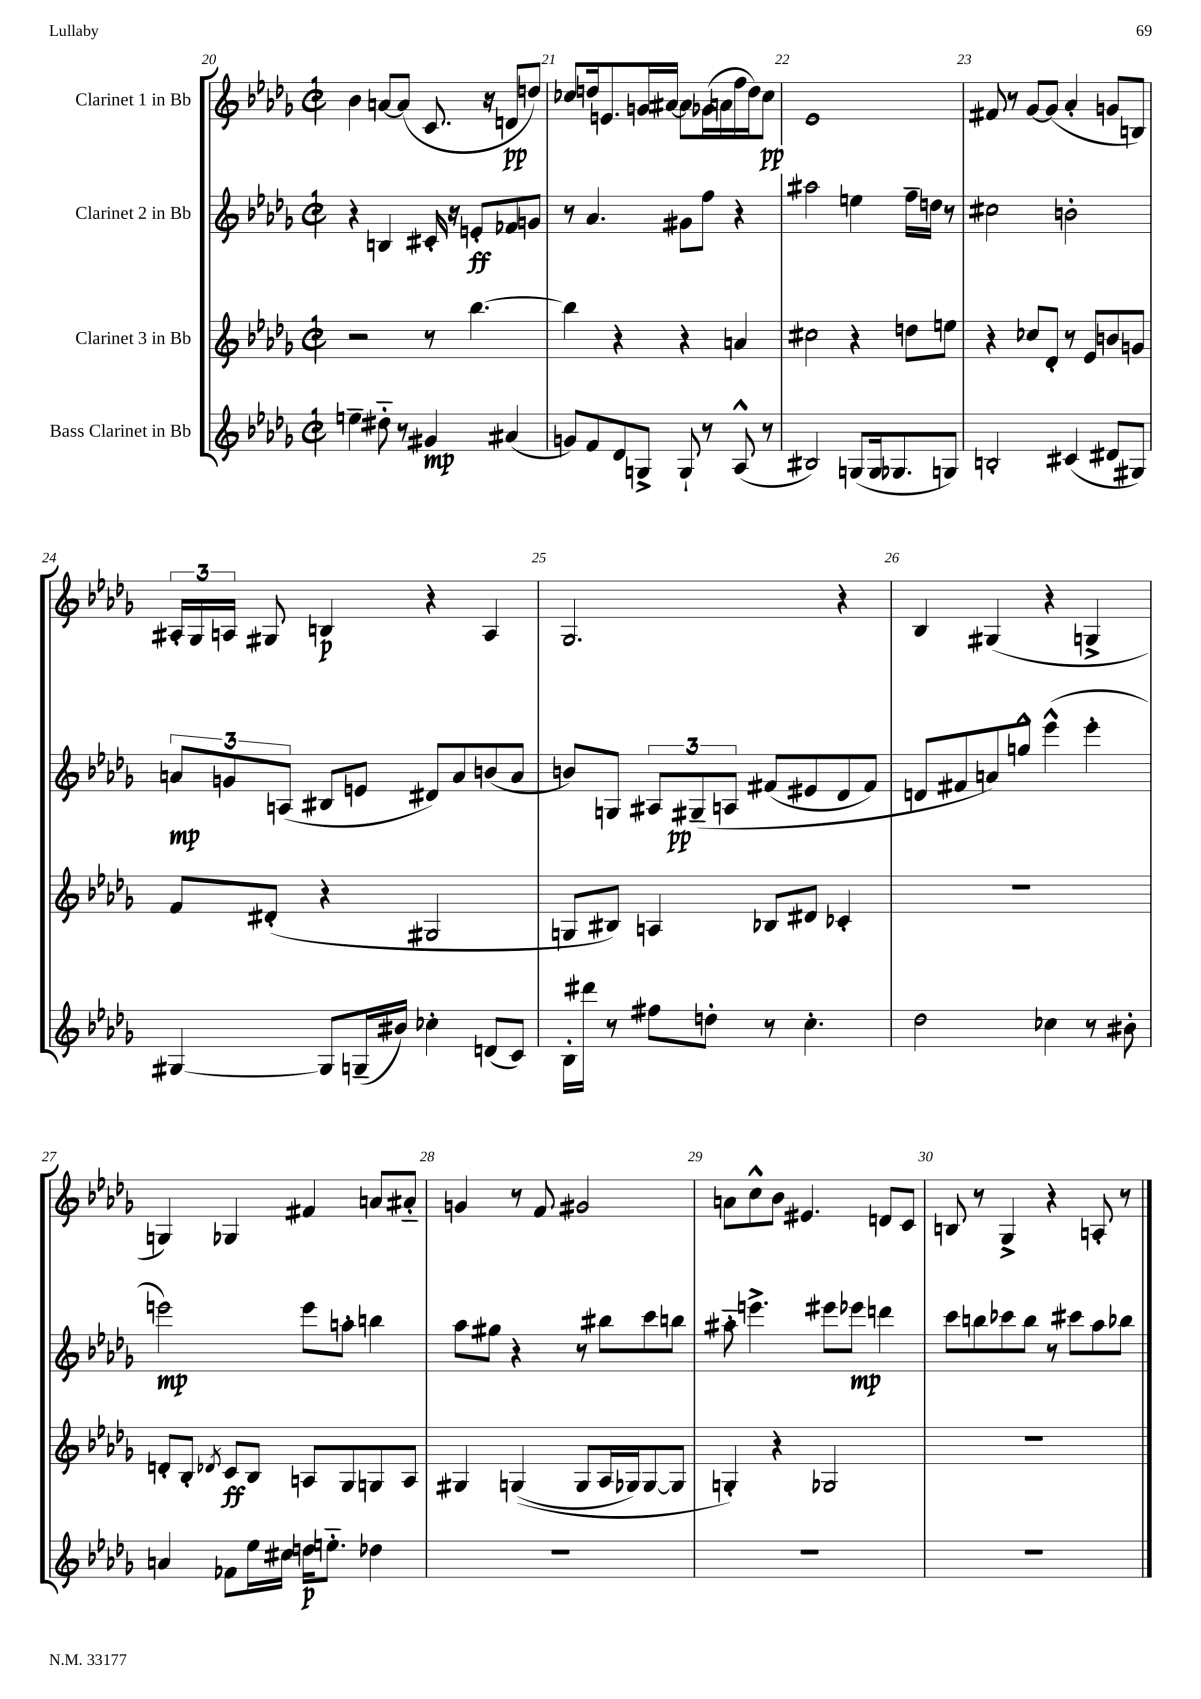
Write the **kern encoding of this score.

**kern	**dynam	**kern	**dynam	**kern	**dynam	**kern	**dynam
*part4	*part4	*part3	*part3	*part2	*part2	*part1	*part1
*staff4	*staff4	*staff3	*staff3	*staff2	*staff2	*staff1	*staff1
*I"Bass Clarinet in Bb	*	*I"Clarinet 3 in Bb	*	*I"Clarinet 2 in Bb	*	*I"Clarinet 1 in Bb	*
*clefG2	*	*clefG2	*	*clefG2	*	*clefG2	*
*k[b-e-a-d-g-]	*	*k[b-e-a-d-g-]	*	*k[b-e-a-d-g-]	*	*k[b-e-a-d-g-]	*
*M2/2	*	*M2/2	*	*M2/2	*	*M2/2	*
*met(c|)	*	*met(c|)	*	*met(c|)	*	*met(c|)	*
=20	=20	=20	=20	=20	=20	=20	=20
4een~\	.	2r	.	4r	.	4b-\	.
8dd#X\	.	.	.	4Bn/	.	[8an/L	.
8r	.	.	.	.	.	(8a/J]	.
4g#X/	mp	8r	.	16c#X'/	.	8.c/	.
.	.	.	.	16r	.	.	.
.	.	[4.bb-\	.	8en'/L	ff	.	.
.	.	.	.	.	.	16r	.
(4a#X/	.	.	.	8f-X/	.	8dn/L	pp
.	.	.	.	8gn/J	.	8ddn/J)	.
=21	=21	=21	=21	=21	=21	=21	=21
8gn/L)	.	4bb-\]	.	8r	.	8cc-X/L	.
8f/	.	.	.	4.a-/	.	16ddn/k	.
.	.	.	.	.	.	8.en/	.
8d-/	.	4r	.	.	.	.	.
8Gn^/J	.	.	.	.	.	16gn/L	.
.	.	.	.	.	.	[16a#X/JJ	.
8G`/	.	4r	.	8g#X\L	.	8a#\L]	.
8r	.	.	.	8ff\J	.	(16g-X\L	.
.	.	.	.	.	.	16an\	.
(8A-^^/	.	4an/	.	4r	.	16ff\	.
.	.	.	.	.	.	16dd\J)	.
8r	.	.	.	.	.	8cc-\J	pp
=22	=22	=22	=22	=22	=22	=22	=22
2B#X/)	.	2cc#X\	.	2aa#X\	.	1e-	.
(8Gn/L	.	4r	.	4een\	.	.	.
16G/k	.	.	.	.	.	.	.
8.G-X/	.	.	.	.	.	.	.
.	.	8ddn\L	.	16ff~\LL	.	.	.
.	.	.	.	16ddn\JJ	.	.	.
8Gn/J)	.	8een\J	.	8r	.	.	.
=23	=23	=23	=23	=23	=23	=23	=23
2Bn'/	.	4r	.	2cc#X\	.	8f#X/	.
.	.	.	.	.	.	8r	.
.	.	8cc-X/L	.	.	.	[8g-/L	.
.	.	8d-'/J	.	.	.	(8g-/J]	.
(4c#X/	.	8r	.	2bn'\	.	4a-'/	.
.	.	8e-/L	.	.	.	.	.
8d#X/L	.	8bn/	.	.	.	8gn/L	.
8G#X/J)	.	8gn/J	.	.	.	8Bn/J)	.
!!LO:LB:g=z
=24	=24	=24	=24	=24	=24	=24	=24
[4G#X/	.	8f/L	.	12an/L	mp	24A#X'/LL	.
.	.	.	.	.	.	24G-/	.
.	.	.	.	12gn/	.	24An/JJ	.
.	.	(8d#X'/J	.	.	.	8G#X/	.
.	.	.	.	(12An/J	.	.	.
8G#/L]	.	4r	.	8B#X/L	.	4Bn/	p
(16Gn~/L	.	.	.	8en/J	.	.	.
16b#X/JJ)	.	.	.	.	.	.	.
4cc-X'\	.	2G#X/	.	8d#X/L)	.	4r	.
.	.	.	.	8a/	.	.	.
(8dn/L	.	.	.	(8bn/	.	4A/	.
8c/J)	.	.	.	8a/J	.	.	.
=25	=25	=25	=25	=25	=25	=25	=25
16B-'\LL	.	8Gn/L	.	8bn/L)	.	2.G-/	.
16ddd#X\JJ	.	.	.	.	.	.	.
8r	.	8B#X/J)	.	8Gn/J	.	.	.
8ff#X\L	.	4An/	.	12A#X/L	.	.	.
.	.	.	.	(12G#X~/	pp	.	.
8ddn'\J	.	.	.	.	.	.	.
.	.	.	.	12An/J	.	.	.
8r	.	8B-X/L	.	(8f#X/L	.	.	.
4.cc'\	.	8d#X/J	.	8e#X/	.	.	.
.	.	4c-X'/	.	8d-/	.	4r	.
.	.	.	.	8f#/J)	.	.	.
=26	=26	=26	=26	=26	=26	=26	=26
2dd-\	.	1r	.	8dn/L	.	4B-/	.
.	.	.	.	8f#X/	.	.	.
.	.	.	.	8an/)	.	(4G#X/	.
.	.	.	.	8ggn^^/J	.	.	.
4cc-X\	.	.	.	(4eee-^^\	.	4r	.
8r	.	.	.	4eee-'\	.	4Gn^/	.
8b#X'\	.	.	.	.	.	.	.
!!LO:LB:g=z
=27	=27	=27	=27	=27	=27	=27	=27
4an/	.	8dn'/L	.	2eeen\)	mp	4Gn/)	.
.	.	8B-'/J	.	.	.	.	.
.	.	8qd-X/	.	.	.	.	.
8f-X\L	.	8c/L	ff	.	.	4G-X/	.
16ee-\L	.	8B-/J	.	.	.	.	.
16cc#X\JJ	.	.	.	.	.	.	.
16ddn\KL	p	8An/L	.	8eee\L	.	4f#X/	.
8.een\J	.	.	.	.	.	.	.
.	.	8G-/	.	8aan'\J	.	.	.
4dd-X\	.	8Gn/	.	4bbn\	.	8an/L	.
.	.	8A/J	.	.	.	8a#X/J	.
=28	=28	=28	=28	=28	=28	=28	=28
1r	.	4G#X/	.	8aa-\L	.	4gn/	.
.	.	.	.	8gg#X\J	.	.	.
.	.	((4Gn/	.	4r	.	8r	.
.	.	.	.	.	.	8f/	.
.	.	8G/L	.	8r	.	2g#X/	.
.	.	16A-/L	.	8bb#X\L	.	.	.
.	.	16G-X/J)	.	.	.	.	.
.	.	[8G-/	.	8ccc\	.	.	.
.	.	8G-/J]	.	8bbn\J	.	.	.
=29	=29	=29	=29	=29	=29	=29	=29
1r	.	4Gn'/)	.	8aa#X\	.	8an\L	.
.	.	.	.	4.eeen^\	.	8cc^^\	.
.	.	4r	.	.	.	8b-\J	.
.	.	.	.	.	.	4.e#X/	.
.	.	2G-X/	.	8eee#X\L	.	.	.
.	.	.	.	8eee-X\J	mp	.	.
.	.	.	.	4dddn\	.	8dn/L	.
.	.	.	.	.	.	8c/J	.
=30	=30	=30	=30	=30	=30	=30	=30
1r	.	1r	.	8ccc\L	.	8Bn/	.
.	.	.	.	8bbn\	.	8r	.
.	.	.	.	8ccc-X\	.	4G-^/	.
.	.	.	.	8bb\J	.	.	.
.	.	.	.	8r	.	4r	.
.	.	.	.	8ccc#X\L	.	.	.
.	.	.	.	8aa-\	.	8An'/	.
.	.	.	.	8bb-X\J	.	8r	.
==	==	==	==	==	==	==	==
*-	*-	*-	*-	*-	*-	*-	*-
